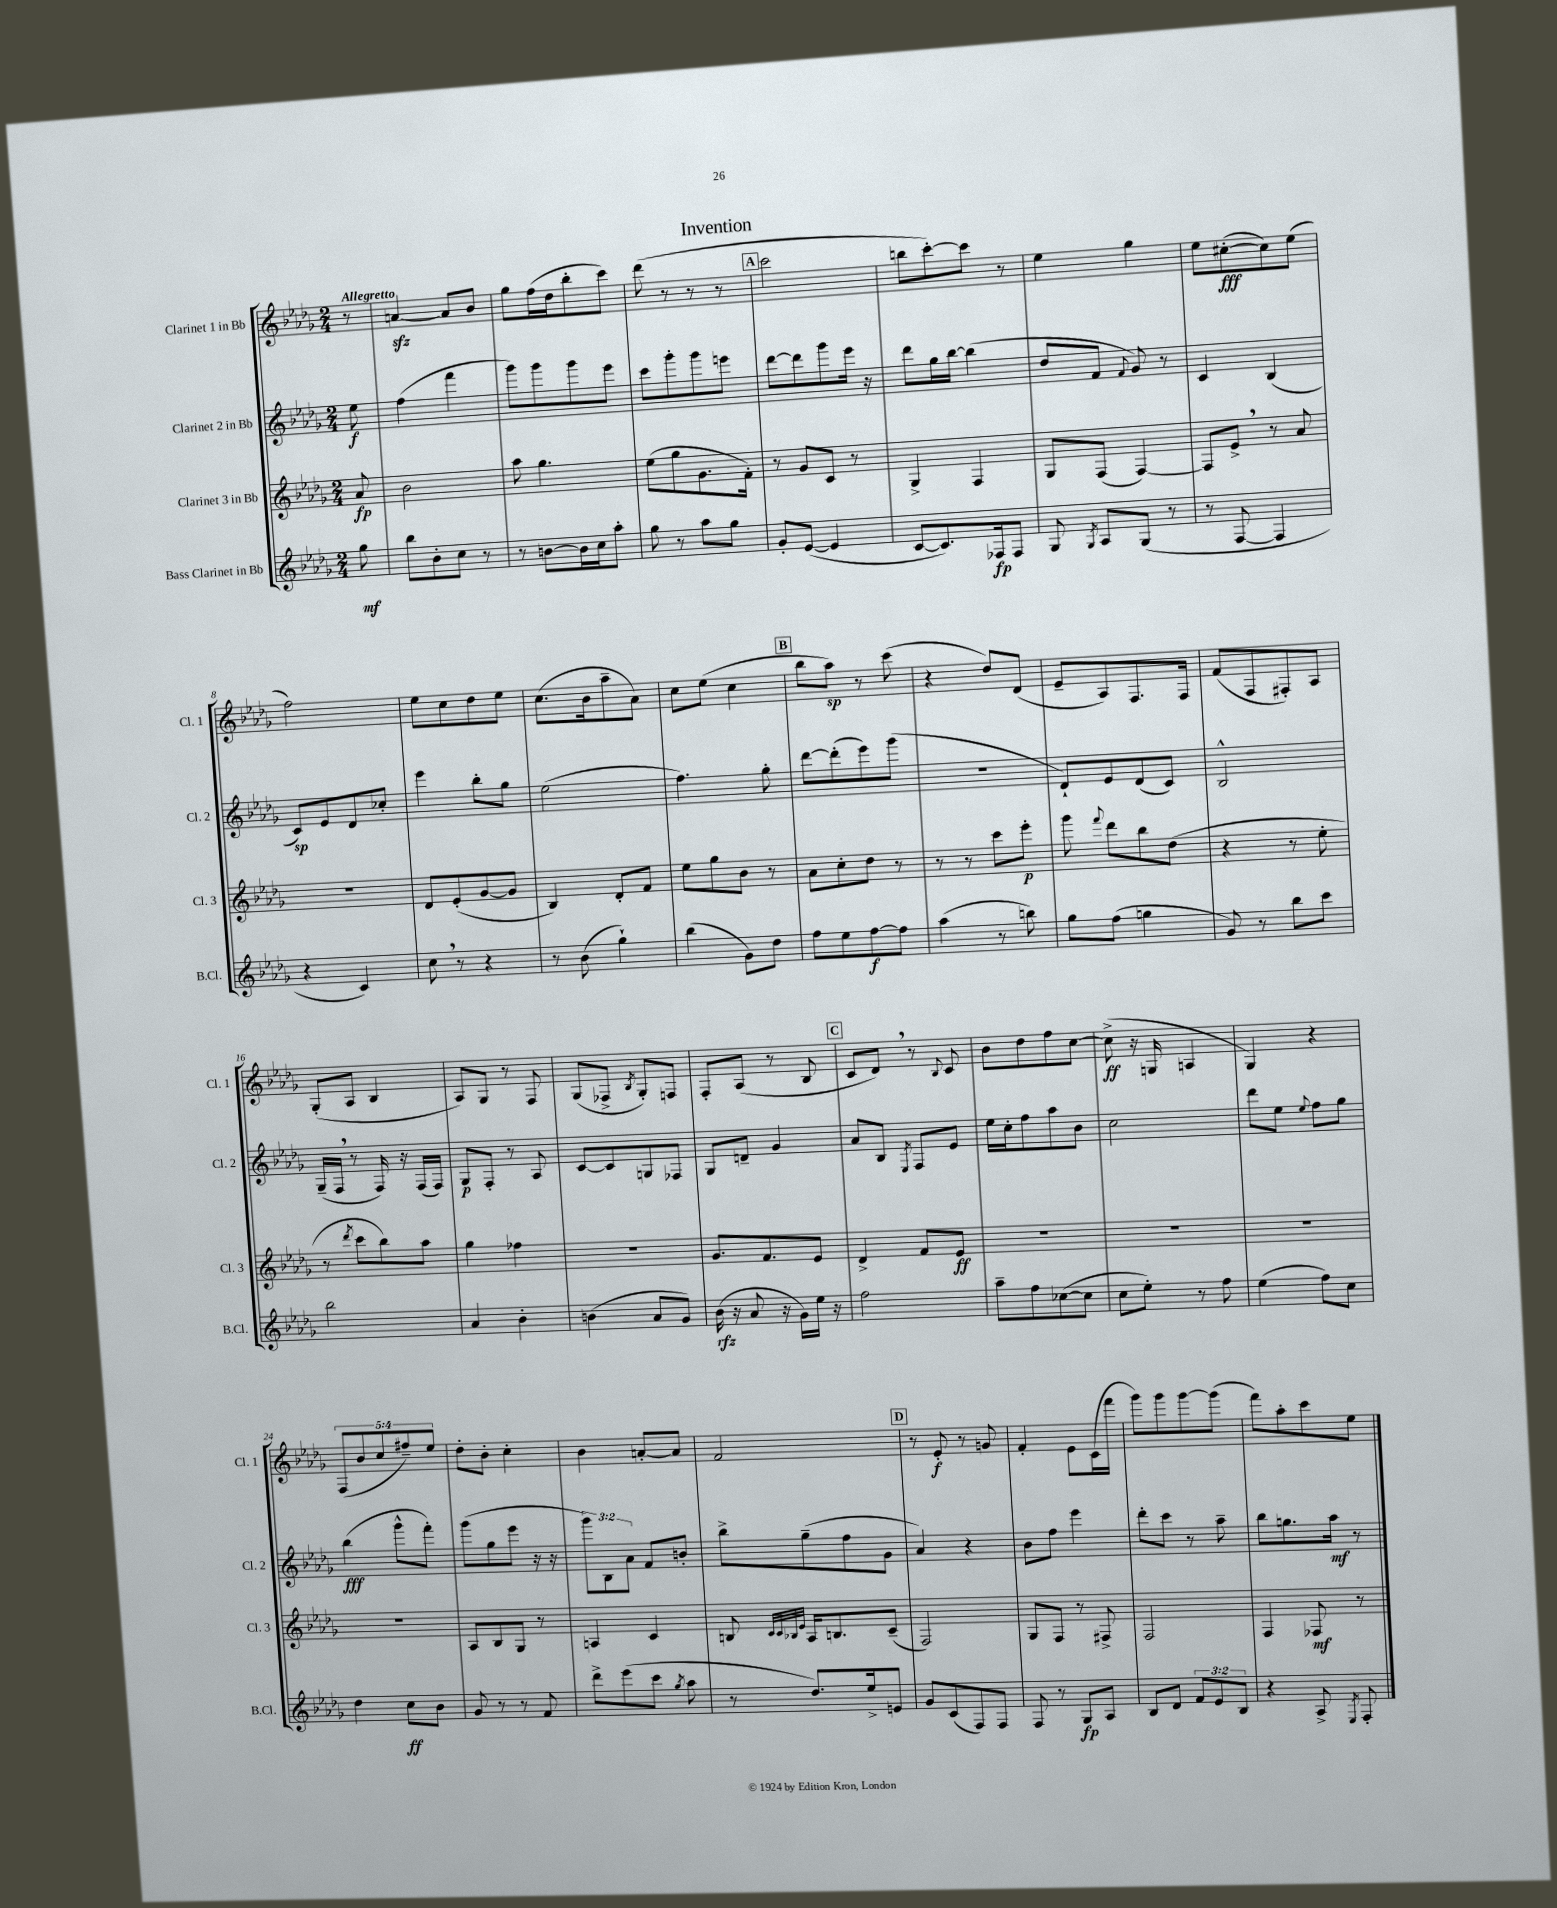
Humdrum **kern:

**kern	**kern	**kern	**kern
*staff4	*staff3	*staff2	*staff1
*clefG2	*clefG2	*clefG2	*clefG2
*k[b-e-a-d-g-]	*k[b-e-a-d-g-]	*k[b-e-a-d-g-]	*k[b-e-a-d-g-]
*M2/4	*M2/4	*M2/4	*M2/4
8gg-\	8a-/	8ee-\	8r
=	=	=	=
8bb-\L	2b-\	(4ff\	[4a/
8b-'\	.	.	.
8cc\J	.	4fff\	8a/]L
8r	.	.	8b-/J
=	=	=	=
8r	8aa-\	8ggg-\L)	8gg-\L
[8b\L	4.gg-\	8ggg-\	(16ff\L
.	.	.	16dd-\J
16b\]L	.	8ggg-\	8bb-'\
16cc\J	.	.	.
8aa-'\J	.	8eee-\J	8ccc\J)
=	=	=	=
8gg-\	(8ee-\L	8ccc\L	(8ddd-\
8r	8gg-\	8ggg-'\	8r
8aa-\L	8.g-\	8ggg-\	8r
8gg-\J	.	8eee\J	8r
.	16f'\Jk)	.	.
=	=	=	=
8g-'/L	8r	[8ddd-\L	2ccc\
([8e-/J	8g-/L	8ddd-\]	.
4e-/]	8c/J	8ggg-\	.
.	8r	16eee-\Jk	.
.	.	16r	.
=	=	=	=
[8c/L	4G-^/	8ddd-\L	8bb\L
8.c/])	.	16gg-\L	[8ccc'\)
.	.	[16bb-\JJ	.
.	4F/	(4bb-\]	8ccc\]J
16F-/k	.	.	.
8F-/J	.	.	8r
=	=	=	=
8G-/	8G-/L	8dd-/L	4ee-\
8qG-/	.	.	.
8A-/L	(8F/J	8f/J	.
.	.	8qqf/	.
(8G-/J	[4F/)	8g-/)	4gg-\
8r	.	8r	.
=	=	=	=
8r	8F/]L	4c/	8ee-\L
[8F/	8e-^/J	.	([8cc#'\
4F/]	8r	(4B-/	8cc#\])
.	8a-/	.	(8ee-\J
=	=	=	=
4r	2r	8c/L)	2ff\)
.	.	8e-/	.
4c/)	.	8d-/	.
.	.	8cc-'/J	.
=	=	=	=
8cc\	8d-/L	4eee-\	8ee-\L
8r	(8e-'/	.	8cc\
4r	[8g-/	8bb-'\L	8dd-\
.	8g-/]J	8gg-\J	8ee-\J
=	=	=	=
8r	4B-/)	(2ee-\	(8.cc\L
(8b-\	.	.	.
.	.	.	16b-\k
4gg-`\)	8d-'/L	.	8aa-~\
.	8f/J	.	8a-\J)
=	=	=	=
(4bb-\	8ee-\L	4.ff\)	8cc\L
.	8gg-\	.	(8ee-\J
8g-\L)	8b-\J	.	4cc\
8dd-\J	8r	8gg-'\	.
=	=	=	=
8ff\L	8a-\L	[8ddd-\L	8bb-\L
8ee-\	8cc'\	(8ddd-'\]	8aa-\J)
[8ff\	8dd-\J	8eee-\)	8r
8ff\]J	8r	(8ggg-\J	(8ccc\
=	=	=	=
(4aa-\	8r	2r	4r
.	8r	.	.
8r	8ccc\L	.	8dd-/L)
8bb\)	8eee-'\J	.	(8d-/J
=	=	=	=
8gg-\L	8ggg-\	8d-`/L)	8e-~/L
.	8qqfff/	.	.
(8ff\J	8ddd-\L	8e-/	8A-/)
4gg\	8bb-\	(8d-/	8.F/
.	(8dd-\J	8c/J)	.
.	.	.	16F/Jk
=	=	=	=
8g-/)	4r	2B-^^/	(8f/L
8r	.	.	8F/
8bb-\L	8r	.	8F#'/)
8ccc\J	8ee-'\	.	8A-/J
=	=	=	=
2bb-\	8r	(16G-~/LL	(8G-'/L
.	.	16F/JJ	.
.	8qddd-/	.	.
.	8ccc\L	8r	8A-/J
.	8bb-\)	16F/)	4B-/
.	.	16r	.
.	8aa-\J	(16F/LL	.
.	.	16F/JJ)	.
=	=	=	=
4a-/	4gg-\	8G-/L	8A-/L)
.	.	8F'/J	8G-/J
4b-'\	4ff-\	8r	8r
.	.	8A-/	8F/
=	=	=	=
(4b\	2r	[8c/L	(8G-/L
.	.	8c/]	8F-^/J
.	.	.	8qB-/
8a-/L	.	8G/	8G-'/L)
8g-/J)	.	8F-/J	8F/J
=	=	=	=
(16b-\	8.g-/L	8G-/L	8F'/L
16r	.	.	.
8a-/	.	8d~/J	(8A-/J
.	8.f/	.	.
16r	.	4g-/	8r
16g-\LL)	.	.	.
16ee-\JJ	8e-/J	.	8B-/
16r	.	.	.
=	=	=	=
2ff\	4d-^/	8a-/L	8c/L
.	.	8B-/J	8d-/J)
.	.	8qE-/	.
.	8f/L	8F/L	8r
.	.	.	8qqB-/
.	8e-/J	8e-/J	8c/
=	=	=	=
8aa-~\L	2r	16ee-\LL	8b-\L
.	.	16cc'\J	.
8ff\	.	8ff\	8dd-\
([8cc-\	.	8aa-\	8ff\
8cc-\]J	.	8b-\J	[8cc\J
=	=	=	=
8cc\L	2r	2cc\	(8cc^\]
8ee-'\J)	.	.	16r
.	.	.	16G/
8r	.	.	4A/
8ff\	.	.	.
=	=	=	=
(4ee-\	2r	8ddd-\L	4G-/)
.	.	8ee-\J	.
.	.	8qqee-/	.
8ff\L)	.	8ff\L	4r
8cc\J	.	8gg-\J	.
=	=	=	=
4dd-\	2r	(4bb-\	(10F/L
.	.	.	10b-/
.	.	.	10cc/
8cc\L	.	8ggg-^^\L	.
.	.	.	10ff#~/)
8b-\J	.	8fff'\J)	.
.	.	.	10ee-/J
=	=	=	=
8g-/	8A-/L	(8ggg-\L	8dd-'\L
8r	8B-/	8gg-\	8b-'\J
8r	8G-/J	8eee-\J	4cc'\
8f/	8r	16r	.
.	.	16r	.
=	=	=	=
8ddd-^\L	4A/	12ggg-\L)	4b-\
.	.	12B-\	.
(8eee-\	.	.	.
.	.	12a-\J	.
8ccc\J	4c/	8f/L	[8a'/L
8qgg-/	.	.	.
8aa-\	.	8b'/J	8a/]J
=	=	=	=
8r	8B/	8bb-^\L	2f/
.	32qqc/LLL	.	.
.	32qqc/	.	.
.	32qqB-/	.	.
.	32qqe-/JJJ	.	.
8.dd-/L)	16A-/LK	(8gg-~\	.
.	8.B/	.	.
.	.	8ff\	.
16ee-^/k	.	.	.
8e/J	(8c~/J	8g-\J	.
=	=	=	=
8g-/L	2F/)	4a-/)	8r
(8c/	.	.	8e-'/
8F/)	.	4r	8r
8F/J	.	.	8g/
=	=	=	=
8F/	8G-/L	8b-\L	4f'/
8r	8F/J	8ff\J	.
8G-/L	8r	4eee-\	8e-\L
8A-/J	8F#^/	.	(16c\L
.	.	.	16fff\JJ
=	=	=	=
8B-/L	2F/	8ddd-'\L	8ggg-\L)
8d-/J	.	8ccc\J	8ggg-\
12f/L	.	8r	[8ggg-\
12e-/	.	.	.
.	.	8aa-~\	(8ggg-\]J
12B-/J	.	.	.
=	=	=	=
4r	4F/	8bb-\L	8fff\L)
.	.	8.gg\	8aa-'\
8A-^/	8F-/	.	8ccc\
.	.	16aa-\Jk	.
8qE-/	.	.	.
8F'/	8r	8r	8ee-\J
==	==	==	==
*-	*-	*-	*-
